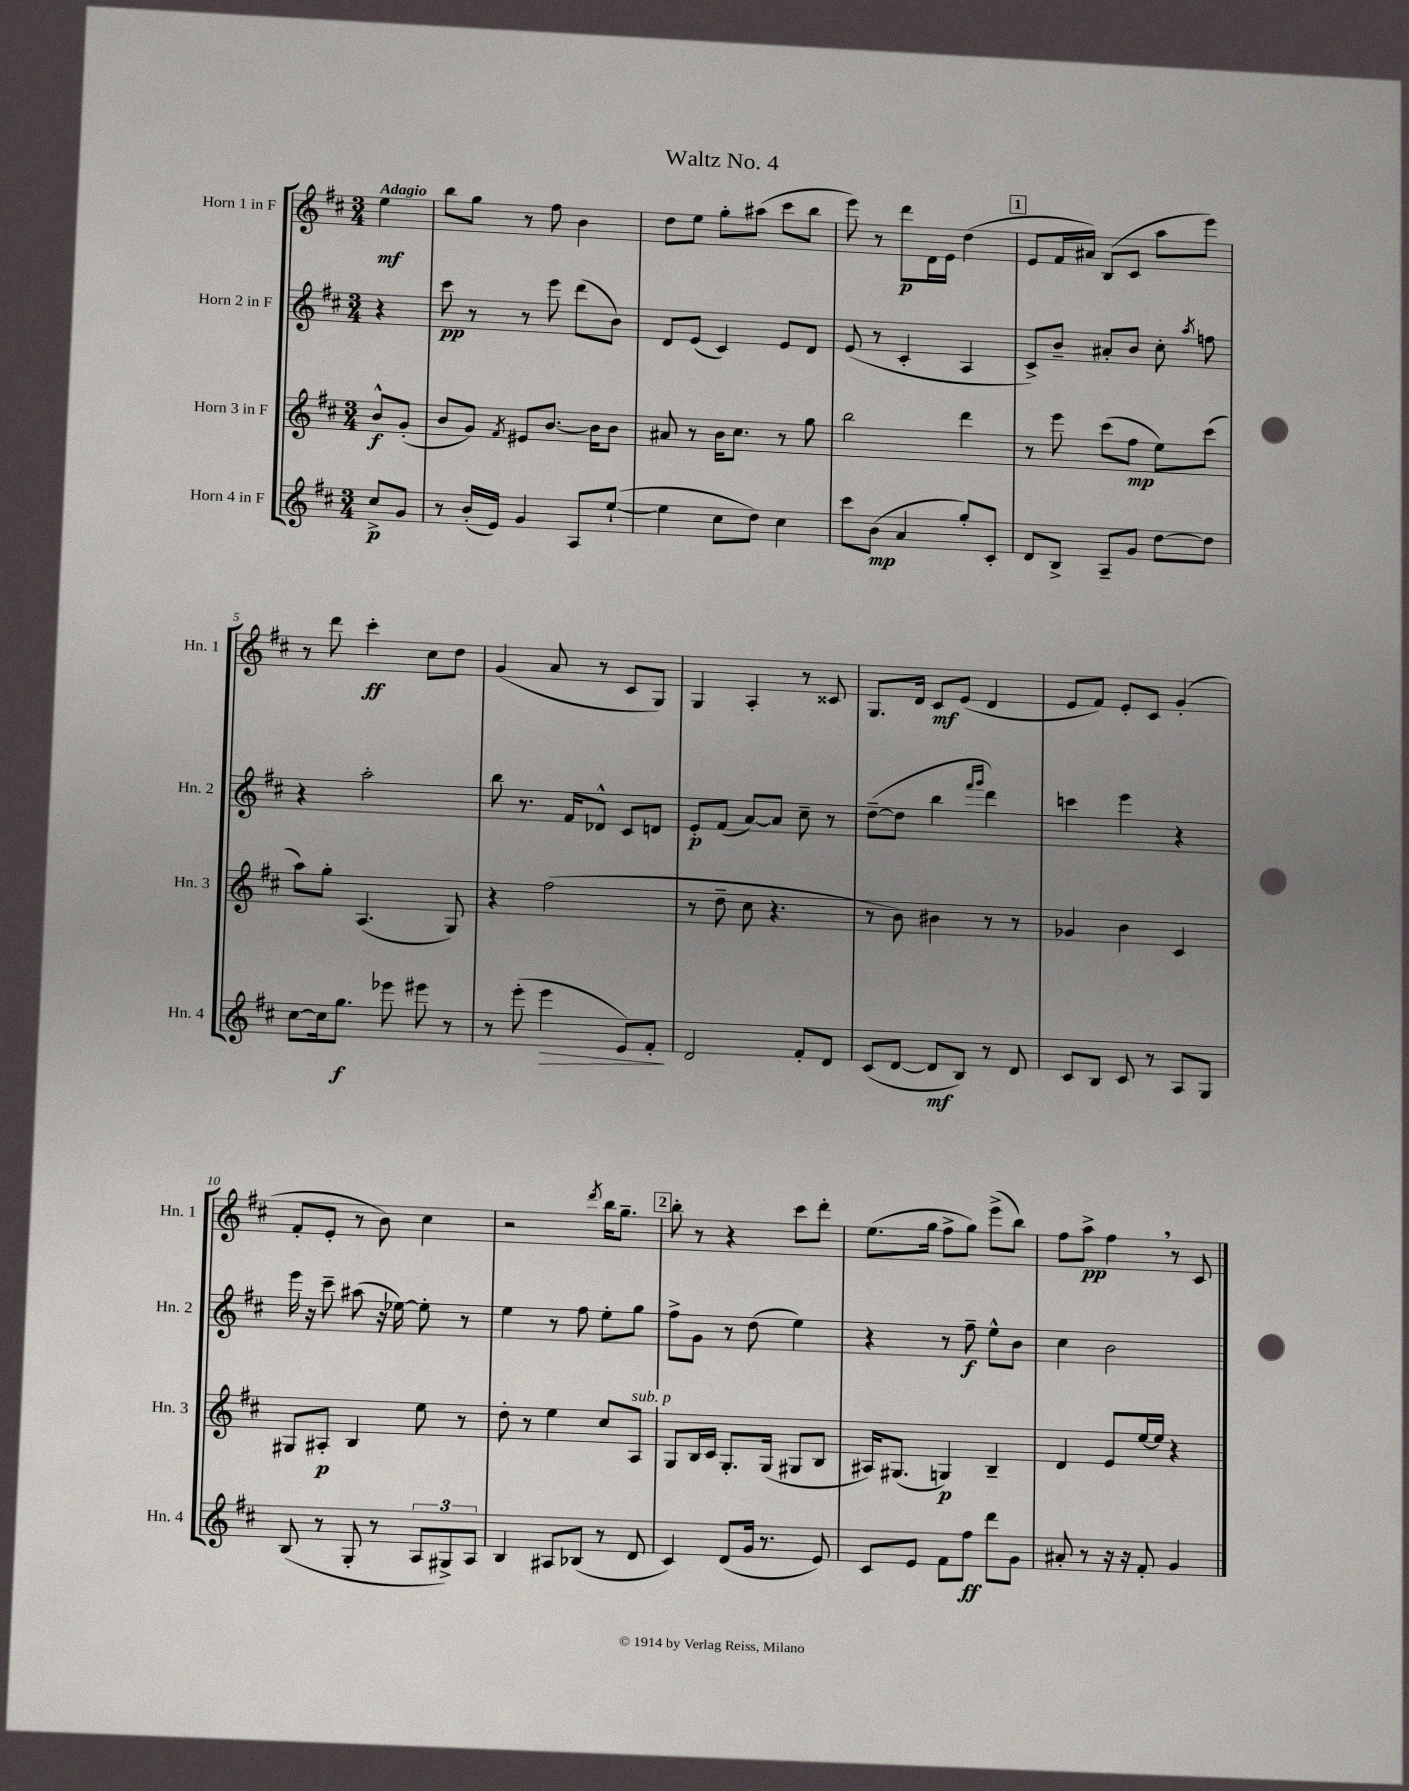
\header { title = "Waltz No. 4" }
<<
\new StaffGroup <<
\new Staff = "s0" \with { instrumentName = "Horn 1 in F" shortInstrumentName = "Hn. 1" } {
    \clef treble \key d \major \numericTimeSignature \time 3/4 \partial 4 \tempo "Adagio"
    \autoBeamOff e''4\mf |
    b''8[ g''8] r8 fis''8 b'4 |
    d''8[ e''8] g''8[-. ais''8]( cis'''8[ b''8] |
    e'''8) r8 d'''8[\p d'16 e'16] d''4( |
    \mark \markup { \box "1" } e'8[ fis'16 ais'16]) b8[( cis'8] a''8[ e'''8]) |
    r8 d'''8 cis'''4-.\ff cis''8[ d''8] |
    g'4( a'8 r8 cis'8[ g8]) |
    g4 a4-. r8 cisis'8 |
    g8.[ d'16] cis'8[\mf e'8]( d'4 |
    e'8[ fis'8]) e'8[-. cis'8] g'4-.( |
    fis'8[-. e'8]-. r8 b'8) cis''4 |
    r2 \acciaccatura { d'''8 } b''16[ g''8.]-- |
    \mark \markup { \box "2" } b''8-. r8 r4 cis'''8[ d'''8]-. |
    e''8.[( g''16] fis''8[-> g''8]) e'''8[->( b''8]) |
    fis''8[ a''8]->\pp fis''4 \breathe r8 cis'8 \bar "|." |
}
\new Staff = "s1" \with { instrumentName = "Horn 2 in F" shortInstrumentName = "Hn. 2" } {
    \clef treble \key d \major \numericTimeSignature \time 3/4 \partial 4
    \autoBeamOff r4 |
    cis'''8\pp r8 r8 e'''8 d'''8[( b'8]) |
    d'8[ e'8]( cis'4) e'8[ d'8] |
    e'8( r8 cis'4-. a4 |
    \mark \markup { \box "1" } cis'8[->) b'8]-- ais'8[-. b'8] cis''8-. \acciaccatura { a''8 } f''8 |
    r4 a''2-. |
    b''8 r8. fis'16[ des'8]-^ cis'8[ d'8] |
    e'8[-.\p fis'8]( a'8[~) a'8] cis''8-- r8 |
    d''8[~--( d''8] b''4 \grace { fis'''16[ g'''16] } d'''4) |
    c'''4 e'''4 r4 |
    e'''16 r16 cis'''8-- ais''8( r16 ees''16~) ees''8-. r8 |
    e''4 r8 fis''8 e''8[-. g''8] |
    \mark \markup { \box "2" } fis''8[-> g'8] r8 d''8( e''4) |
    r4 r8 fis''8--\f e''8[-^ b'8] |
    cis''4 b'2 \bar "|." |
}
\new Staff = "s2" \with { instrumentName = "Horn 3 in F" shortInstrumentName = "Hn. 3" } {
    \clef treble \key d \major \numericTimeSignature \time 3/4 \partial 4
    \autoBeamOff b'8[-^\f g'8]-.( |
    b'8[ g'8]) \acciaccatura { fis'8 } eis'8[ b'8.]~ b'16[ b'8] |
    ais'8 r8 b'16[ cis''8.] r8 g''8 |
    b''2 d'''4 |
    \mark \markup { \box "1" } r8 e'''8 cis'''8[( fis''8]\mp e''8[) cis'''8]( |
    a''8[) g''8]-. a4.( g8) |
    r4 fis''2( |
    r8 d''8-- cis''8 r4. |
    r8 b'8) bis'4 r8 r8 |
    ges'4 b'4 cis'4 |
    gis8[ ais8]-.\p b4 e''8 r8 |
    d''8-. r8 e''4 cis''8[ a8]^\markup { \italic "sub. p" } |
    \mark \markup { \box "2" } g8[ b16 cis'16] g8.[-. g16]( gis8[ b8] |
    ais16[) gis8.]( g4\p) b4-- |
    d'4 e'8[ e''16~ e''16] r4 \bar "|." |
}
\new Staff = "s3" \with { instrumentName = "Horn 4 in F" shortInstrumentName = "Hn. 4" } {
    \clef treble \key d \major \numericTimeSignature \time 3/4 \partial 4
    \autoBeamOff cis''8[->\p g'8] |
    r8 b'16[-.( e'16]) g'4 a8[ e''8]~-!( |
    e''4 cis''8[ d''8]) cis''4 |
    cis'''8[ b'8]\mp( a'4 g''8[-.) cis'8]-. |
    \mark \markup { \box "1" } d'8[ b8]-> a8[-- g'8] d''8[~ d''8] |
    cis''8[~ cis''16 g''8.]\f ees'''8 eis'''8 r8 |
    r8 e'''8-.( e'''4\> e'8[) fis'8]-.\! |
    d'2 fis'8[-. d'8] |
    cis'8[( d'8]~ d'8[\mf b8]) r8 d'8 |
    cis'8[ b8] cis'8 r8 a8[ g8] |
    b8( r8 g8-. r8 \tuplet 3/2 { a8[ gis8->) a8] } |
    b4 ais8[ bes8]( r8 d'8 |
    \mark \markup { \box "2" } cis'4) d'8[( g'16] r8. e'8) |
    cis'8[ e'8] fis'8[ fis''8]\ff d'''8[ g'8] |
    ais'8-. r8 r16 r16 fis'8-. g'4 \bar "|." |
}
>>
>>
